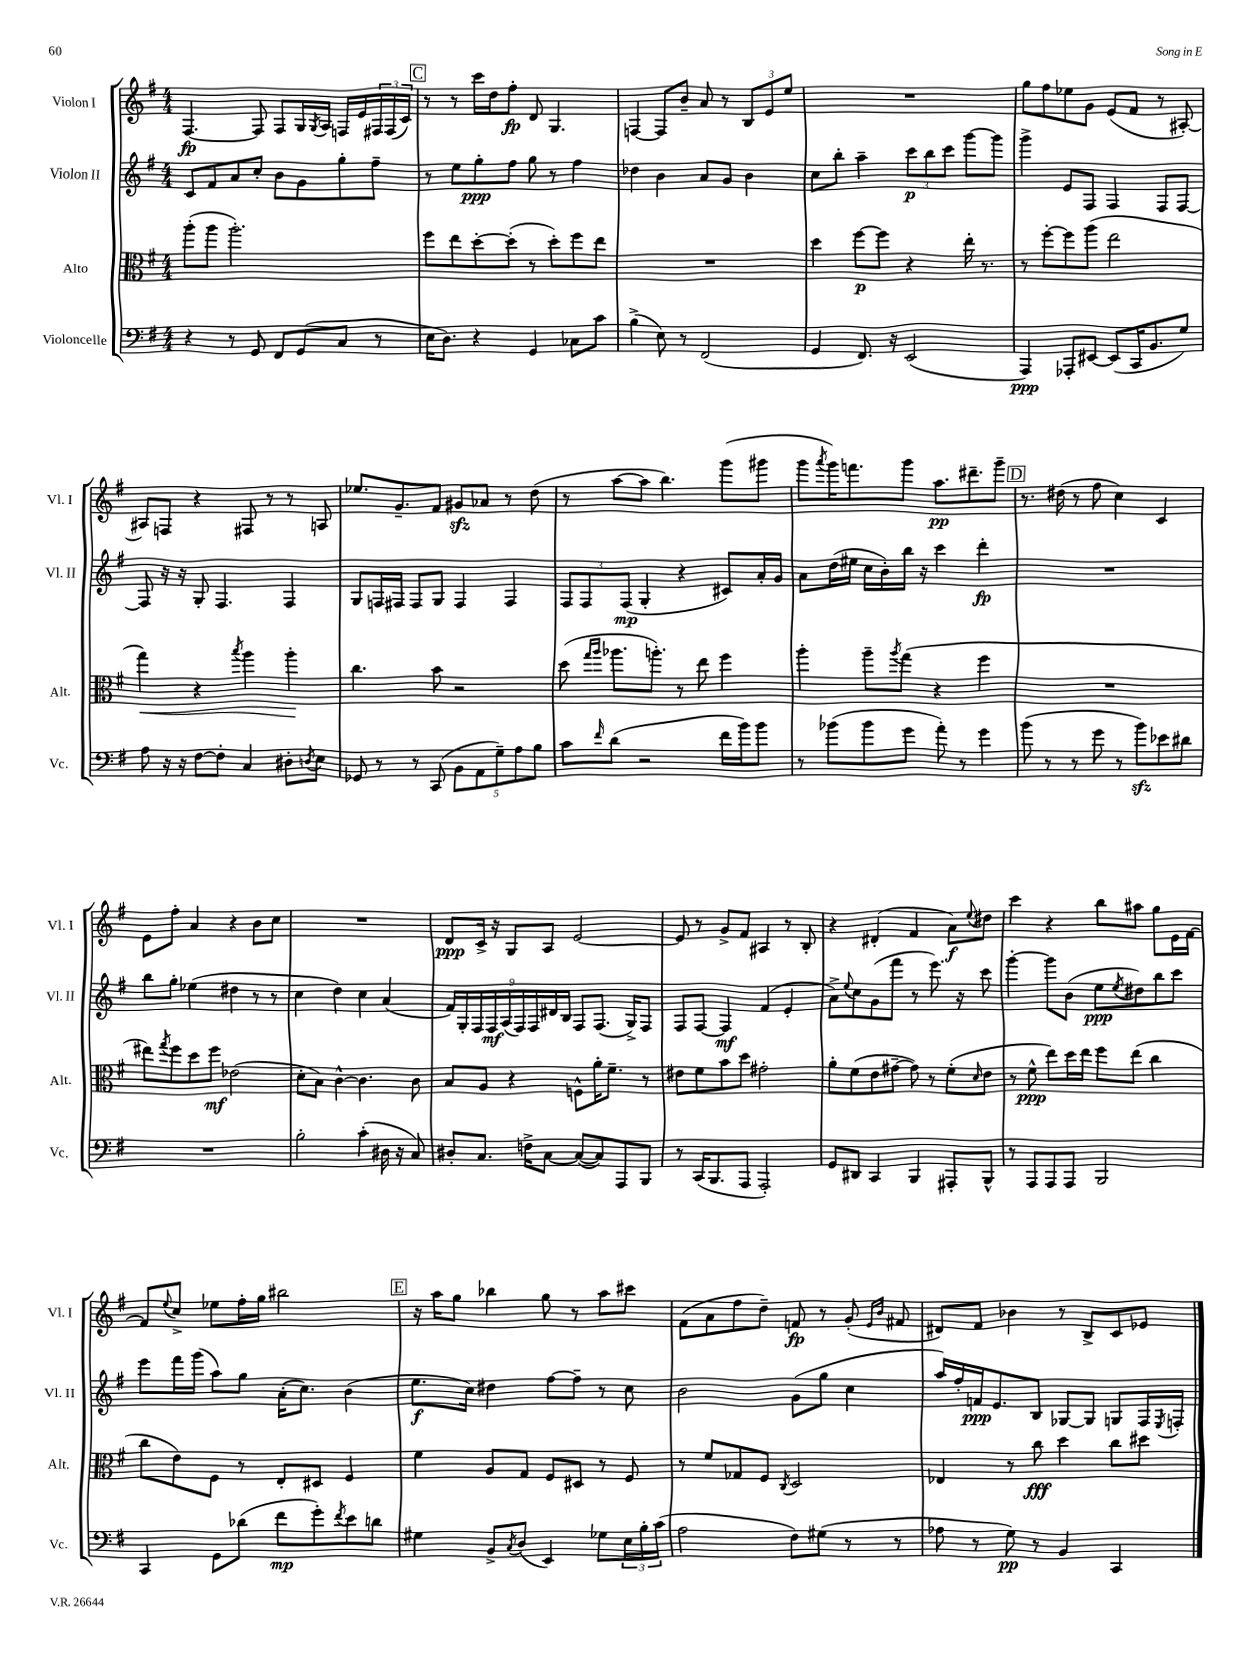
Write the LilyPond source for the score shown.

<<
\new StaffGroup <<
\new Staff = "s0" \with { instrumentName = "Violon I" shortInstrumentName = "Vl. I" } {
    \clef treble \key g \major \numericTimeSignature \time 4/4
    fis4.~\fp fis8 fis8 g16 \acciaccatura { g8 } a16 f16 e'16 \tuplet 3/2 { fis16 fis16( c'16) } |
    \mark \markup { \box "C" } r8 r8 c'''16 d''16 fis''8-.\fp d'8 g4. |
    f4~ f8 b'8-- a'8 r8 \tuplet 3/2 { b8 e'8 e''8 } |
    R1 |
    g''8 fis''8 ees''8 g'8 e'8( fis'8 r8 ais8~-.) |
    ais8 f8 r4 fis8 r8 r8 a8 |
    ees''8. g'8.-- fis'8 gis'8\sfz aes'8 r8 d''8( |
    r8 a''8~ a''8 b''4.) g'''8( gis'''8 |
    g'''8 \acciaccatura { a'''8 } g'''16) f'''8. g'''8 a''8.\pp dis'''8.-- g'''8-- |
    \mark \markup { \box "D" } r8. dis''16( r8 fis''8 c''4) c'4 |
    e'8 fis''8-. a'4 r4 b'8 c''8 |
    R1 |
    d'8\ppp c'16-> r16 g8 a8 e'2~ |
    e'8 r8 g'8-> fis'8 ais4 r8 b8-. |
    r4 dis'4-.( fis'4 a'8\f) \appoggiatura { e''8 } dis''8 |
    c'''4 r4 b''8 ais''8 g''8 e'16 fis'16~ |
    fis'8 \appoggiatura { e''8 } c''8-> ees''8 fis''16-. g''16 bis''2 |
    \mark \markup { \box "E" } r16 a''16 g''8 bes''4 g''8 r8 a''8 cis'''8 |
    fis'8( a'8 fis''8 d''8--) f'8\fp r8 g'8-.( \grace { e'16 b'16 } fis'8 |
    dis'8) fis'8 bes'4 r8 b8-> c'8 ees'8 \bar "|." |
}
\new Staff = "s1" \with { instrumentName = "Violon II" shortInstrumentName = "Vl. II" } {
    \clef treble \key g \major \numericTimeSignature \time 4/4
    c'8 fis'8 a'8 c''8-. b'8 g'8 g''8-. fis''8-- |
    \mark \markup { \box "C" } r8 e''8 g''8-.\ppp fis''8 g''8 r8 fis''4 |
    des''4 b'4 a'8 g'8 b'4 |
    c''8 b''8-. a''4-- \tuplet 3/2 { c'''8\p b''8 c'''8 } g'''8~ g'''8 |
    g'''4-> e'8 fis8 fis4 fis8 fis8~ |
    fis8 r16 r16 g8-. fis4. fis4 |
    g8 f16 fis16 fis8 g8 fis4 fis4 |
    \tuplet 3/2 { fis8 fis8 fis8\mp( } g4-. r4 cis'8) a'16-. g'16 |
    a'8 d''16( eis''16 c''16 b'16-.) b''16 r16 c'''4 d'''4-.\fp |
    \mark \markup { \box "D" } R1 |
    b''8 g''8-. ees''4( dis''4 r8 r8 |
    c''4 d''4) c''4 a'4( |
    \tuplet 9/8 { fis'16) g16-. fis16 fis16\mf a16( fis16) fis16 dis'16 b16 } fis8 fis8.( g16->) fis8 |
    fis8 fis8~ fis4\mf fis'4( e'4-. |
    a'8->) \appoggiatura { e''8 } c''8 g'8( fis'''8 r8 e'''8.) r16 c'''8 |
    g'''4~-. g'''8 b'8( e''8\ppp \acciaccatura { e''8 } dis''8) b''8 c'''8 |
    e'''8 fis'''16 g'''16( a''8) g''8 a'16-.( c''8.) b'4( |
    \mark \markup { \box "E" } e''8.\f c''16) dis''4 fis''8~ fis''8-- r8 c''8 |
    b'2 g'8( g''8 c''4 |
    a''16) fis''16-. f'16\ppp e'8. b8 ges8~ ges8 g8 fis16 \acciaccatura { e8 } f16-. \bar "|." |
}
\new Staff = "s2" \with { instrumentName = "Alto" shortInstrumentName = "Alt." } {
    \clef alto \key g \major \numericTimeSignature \time 4/4
    a''8-.( a''8 a''2.-.) |
    \mark \markup { \box "C" } fis''8 e''8 d''8~-. d''8-.( r8 d''8-.) fis''8 e''8 |
    R1 |
    d''4 fis''8~\p fis''8 r4 e''16-. r8. |
    r8 fis''8~-. fis''8 a''8( e''2 |
    g''4\<) r4 \acciaccatura { b''8 } a''4 a''4-.\! |
    c''4. b'8 r2 |
    d''8( \grace { g''16 a''16 } aes''8. a''8.-.) r8 e''8 fis''4 |
    a''4-. a''8-- \acciaccatura { a''8 } g''8( r4 fis''4 |
    \mark \markup { \box "D" } R1 |
    eis''8) \acciaccatura { g''8 } fis''8 d''8 fis''8\mf ees'2( |
    d'8-. b8) c'4~-^ c'4. c'8 |
    b8 a8 r4 f8-^ a'16-. fis'8.-- r8 |
    eis'8 fis'8 b'8 d''8 gis'2-. |
    a'8-. fis'8( e'8 gis'8~-- gis'8) r8 fis'8-.( \grace { d'16 } e'8 |
    r8 fis'8-^\ppp e''8) d''16 e''16 fis''8 e''8( c''4 |
    c''8 e'8) fis8 r8 e8-. dis8 fis4 |
    \mark \markup { \box "E" } fis'4 a8 g8 fis8 dis8 r8 fis8 |
    r8 fis'8 ges8 fis8 \acciaccatura { c8 } d2 |
    ees4 r8 c''8\fff d''4 c''8 dis''8 \bar "|." |
}
\new Staff = "s3" \with { instrumentName = "Violoncelle" shortInstrumentName = "Vc." } {
    \clef bass \key g \major \numericTimeSignature \time 4/4
    r4 r8 g,8 fis,8 g,8( c8 r8 |
    \mark \markup { \box "C" } e16 d8.) r4 g,4 ces8 c'8 |
    b4->( e8) r8 fis,2( |
    g,4 fis,8.) r16 e,2( |
    a,,4\ppp) aes,,8-. eis,8~ eis,8( c,16 b,8. g8) |
    a8 r16 r16 fis8~ fis8-. c4 dis8-. \acciaccatura { d8 } e8 |
    ges,8 r8 r8 c,8( \tuplet 5/4 { b,8 a,8 g8--) a8 b8 } |
    c'8 \grace { fis'16 } d'8( r2 fis'16 b'16) b'8 |
    r8 bes'8( bes'8 g'8 a'8-.) r8 g'4 |
    \mark \markup { \box "D" } b'8( r8 r8 g'8 r8 b'8\sfz) ees'8 dis'8 |
    R1 |
    b2-. c'4-.( dis16 r16 c8) |
    dis8-. c8. f16-> c8~ c8~( c8) a,,8 b,,8 |
    r8 c,16( b,,8. a,,8 a,,2-.) |
    g,8 dis,8 c,4 b,,4 ais,,8-. b,,8-^ |
    r8 a,,8 a,,8 a,,8 b,,2 |
    c,4 g,8 des'8( fis'8\mp g'8-.) \acciaccatura { fis'8 } e'8 d'8 |
    \mark \markup { \box "E" } gis4 b,8-> \acciaccatura { c8 } d8( e,4) ges8 \tuplet 3/2 { e16 b16-. c'16( } |
    a2 fis8) gis8( r8 r8 |
    aes8 r8 g8\pp) r8 b,4 c,4 \bar "|." |
}
>>
>>
\layout { \context { \Score \remove "Bar_number_engraver" } }
